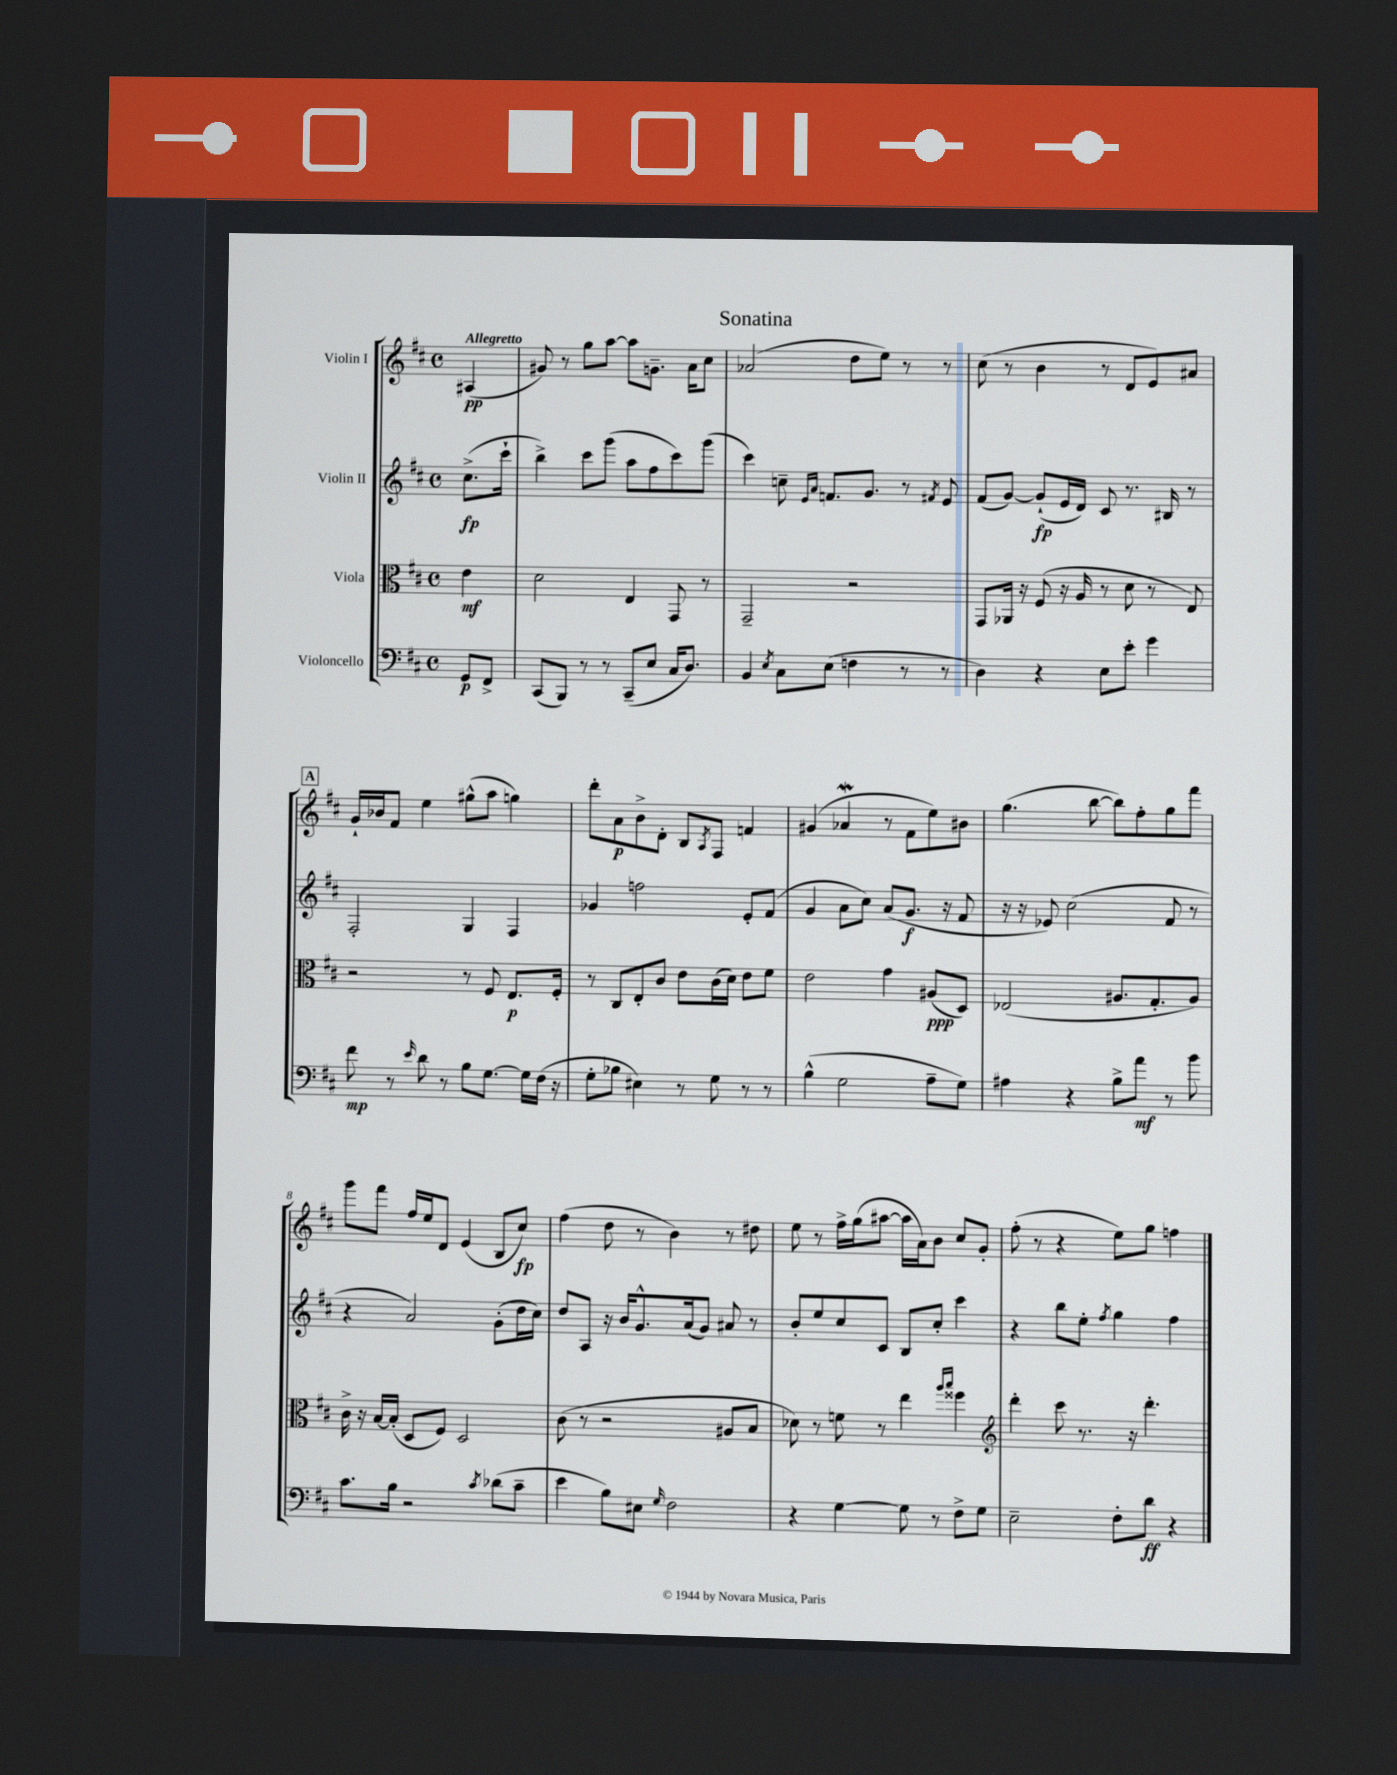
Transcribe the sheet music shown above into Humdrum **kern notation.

**kern	**kern	**kern	**kern
*staff4	*staff3	*staff2	*staff1
*clefF4	*clefC3	*clefG2	*clefG2
*k[f#c#]	*k[f#c#]	*k[f#c#]	*k[f#c#]
*M4/4	*M4/4	*M4/4	*M4/4
*met(c)	*met(c)	*met(c)	*met(c)
8GG	4e	(8.cc#^	(4A#
8FF#^	.	.	.
.	.	16ccc#`	.
=	=	=	=
(8CC#	2d	4bb^)	8g#)
8BBB)	.	.	8r
8r	.	8ccc#	8gg
8r	.	(8ggg	[8aa
(8CC#~	4E	8aa	8aa]
8E	.	8ff#	8.g~
16C#	8GG	8ccc#)	.
8.D)	.	.	16a
.	8r	(8ggg	8cc#
=	=	=	=
4BB	2GG~	4ccc#)	(2a-
8qE	.	.	.
8C#	.	8cc~	.
.	.	16qqe	.
.	.	16qqa	.
(8E	.	8.f	.
4F	2r	.	8dd
.	.	8.g	.
.	.	.	8ee)
8r	.	8r	8r
.	.	8qf#	.
8r	.	8e	8r
=	=	=	=
4D)	8GG	(8f#	(8cc#
.	16AA-	[8g)	8r
.	16r	.	.
4r	(8F#	(8g`]	4b
.	16r	16e	.
.	16A	16d)	.
8E	8r	8c#	8r
8e'	8d	8.r	8d
4g	8r	.	8e)
.	.	16B#	.
.	8E)	8r	8a#
=	=	=	=
8f#	2r	2F#'	16g`
.	.	.	16b-
8r	.	.	8f#
16qqe	.	.	.
8d	.	.	4ee
8r	.	.	.
8B	8r	4G	(8gg#^^
[8.G	8F#	.	8aa
.	8.E	4F#	4gg)
16G]	.	.	.
(16F#	.	.	.
16r	16F#'	.	.
=	=	=	=
8G'	8r	4g-	8ddd'
8B-	8C#	.	8a
4E#)	8E'	2ff	8b^
.	8c#	.	8d'
8r	8e	.	8B
.	.	.	8qA
8G	(16c#	.	8F#
.	16d)	.	.
8r	8e	8e'	4f
8r	8f#	(8f#	.
=	=	=	=
(4B^^	2e	4g	(4g#
2G	.	8a	4a-
.	.	8cc#)	.
.	4g	(8a	8r
.	.	8.g	8f#
8A~	(8A#	.	8ee)
.	.	16r	.
8G)	8D)	8f#	8b#
=	=	=	=
4A#	(2E-	16r	(4.gg
.	.	16r	.
.	.	8e-)	.
4r	.	(2cc#	.
.	.	.	[8bb
8B^	8.A#	.	8bb])
8a	.	.	8ff#'
.	8.G'	.	.
8r	.	8f#	8gg
8b	8A#)	8r	8fff#
=	=	=	=
8.c#	16c#^	4r	8ggg
.	16r	.	.
.	[16B	.	8fff#
16B	(16B']	.	.
2r	8D	2a)	16ff#
.	.	.	16ee
.	8F#)	.	8d
.	2D	.	(4e
8qc#	.	.	.
(8d-	.	(8g'	8B
8c#~	.	16dd	8cc#)
.	.	16cc#)	.
=	=	=	=
4e	(8c#	8dd	(4ff#
.	8r	8A	.
8B)	2r	16r	8dd
.	.	16b	.
8E#	.	8.g^^	8r
16qqG	.	.	.
2F#	.	.	4b)
.	.	(16a	.
.	.	8g)	.
.	8A#	8a#	8r
.	8B	8r	8dd#
=	=	=	=
4r	8d-)	8b'	8ee
.	8r	8ee	8r
[4G	8f	8cc#	16ff#^
.	.	.	(16gg
.	8r	8c#	[8aa#
8G]	4ee	8B	16aa#]
.	.	.	16a)
8r	.	8cc#'	8b
.	16qqaa	.	.
.	16qqbb	.	.
8F#^	4ff##	4ccc#	8cc#
8G	.	.	8g'
=	=	=	=
*	*clefG2	*	*
2E~	4ddd'	4r	(8ff#'
.	.	.	8r
.	8ccc#	8bb	4r
.	8.r	8ee'	.
.	.	8qff#	.
8F#'	.	4gg	8ee)
.	16r	.	.
8d	4.ddd'	.	8gg
4r	.	4ff#	4ff
==	==	==	==
*-	*-	*-	*-
